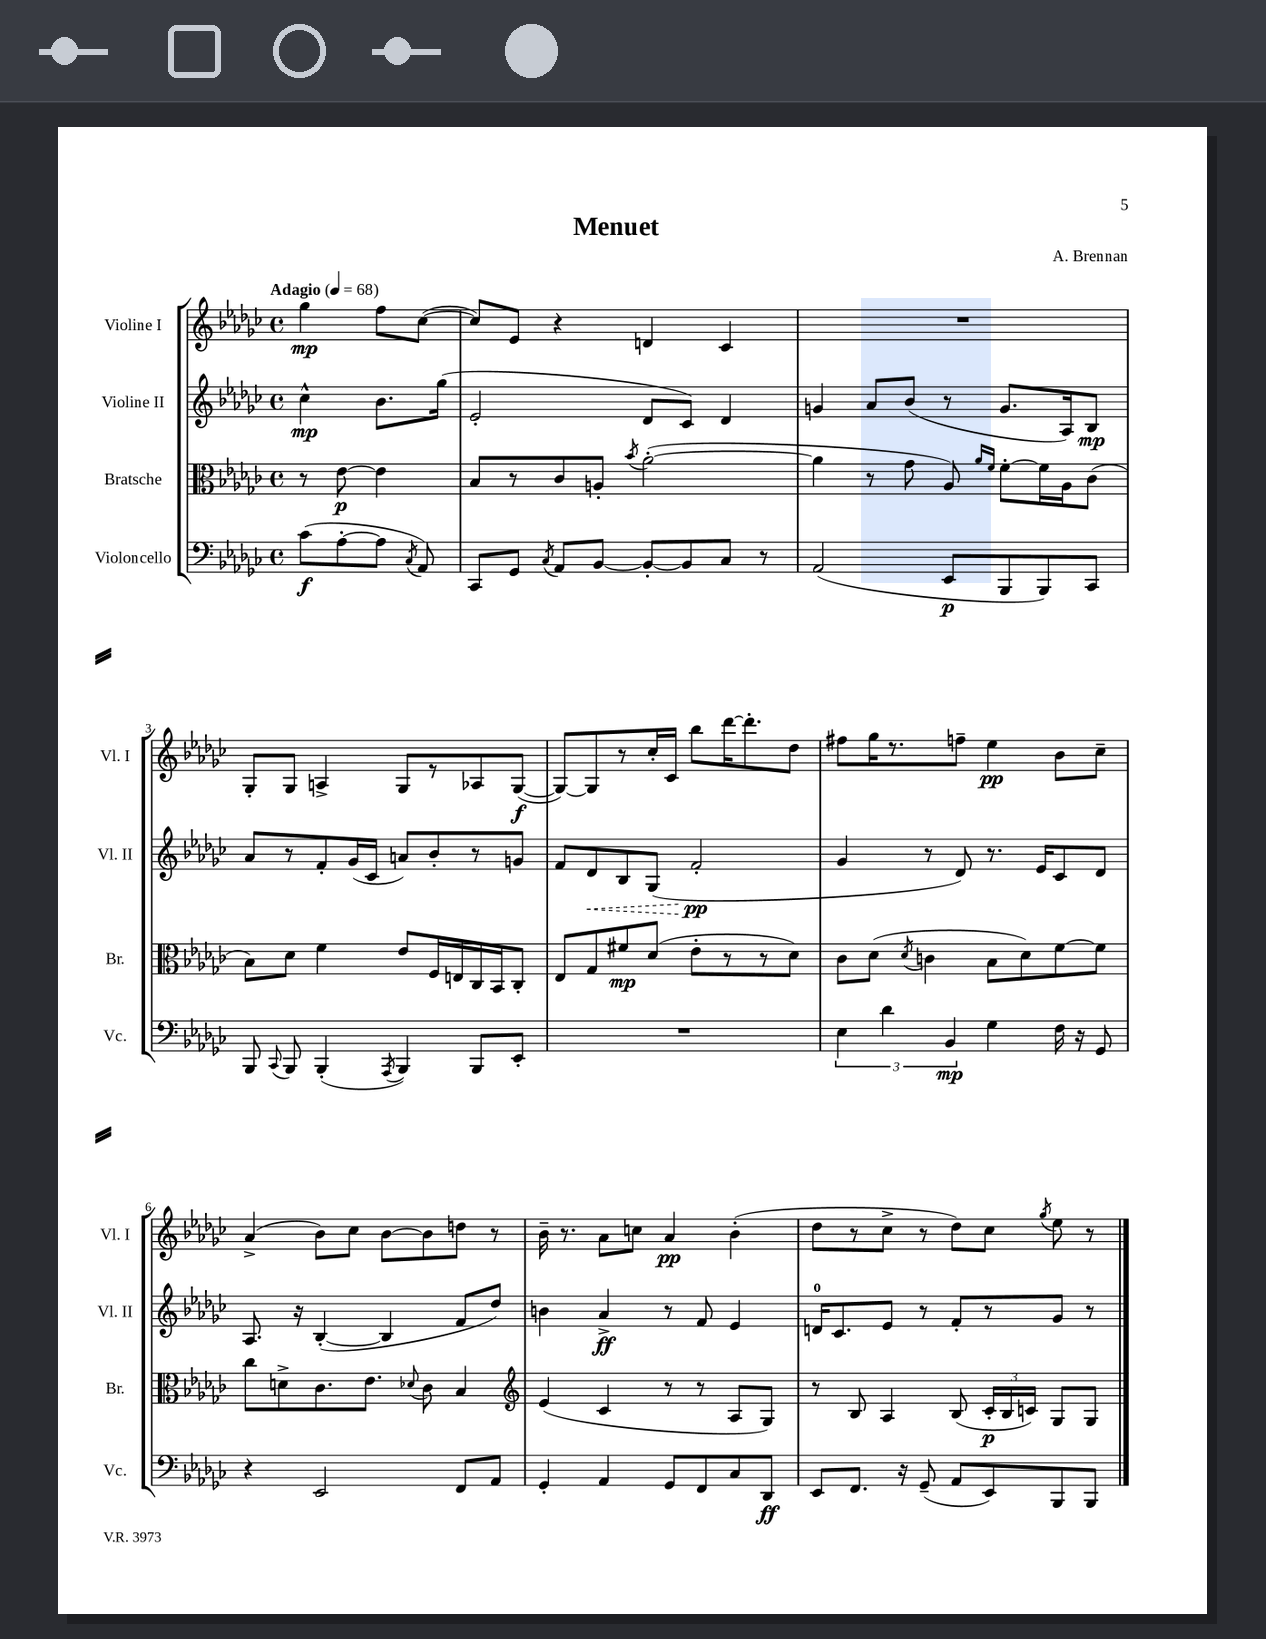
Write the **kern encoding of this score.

**kern	**dynam	**kern	**dynam	**kern	**dynam	**kern	**dynam
*part4	*part4	*part3	*part3	*part2	*part2	*part1	*part1
*staff4	*staff4	*staff3	*staff3	*staff2	*staff2	*staff1	*staff1
*I"Violoncello	*	*I"Bratsche	*	*I"Violine II	*	*I"Violine I	*
*I'Vc.	*	*I'Br.	*	*I'Vl. II	*	*I'Vl. I	*
*clefF4	*	*clefC3	*	*clefG2	*	*clefG2	*
*k[b-e-a-d-g-c-]	*	*k[b-e-a-d-g-c-]	*	*k[b-e-a-d-g-c-]	*	*k[b-e-a-d-g-c-]	*
*M4/4	*	*M4/4	*	*M4/4	*	*M4/4	*
*met(c)	*	*met(c)	*	*met(c)	*	*met(c)	*
*MM68	*	*MM68	*	*MM68	*	*MM68	*
=	=	=	=	=	=	=	=
!	!	!	!	!	!	!LO:TX:a:B:t=Adagio	!
(8c-\L	f	8r	.	4cc-^^\	mp	4gg-\	mp
[8A-'\	.	[8e-\	p	.	.	.	.
8A-\J]	.	4e-\]	.	8.b-\L	.	8ff\L	.
8qC-/	.	.	.	.	.	.	.
8AA-/)	.	.	.	.	.	([8cc-\J	.
.	.	.	.	(16gg-\Jk	.	.	.
=1	=1	=1	=1	=1	=1	=1	=1
8CC-/L	.	8B-/L	.	2e-'/	.	8cc-/L])	.
8GG-/J	.	8r	.	.	.	8e-/J	.
8qC-/	.	.	.	.	.	.	.
8AA-/L	.	8c-/	.	.	.	4r	.
[8BB-/J	.	8An'/J	.	.	.	.	.
.	.	8qb-/	.	.	.	.	.
8BB-'/L_	.	([2a-'\	.	8d-/L	.	4dn/	.
8BB-/]	.	.	.	8c-/J)	.	.	.
8C-/J	.	.	.	4d-/	.	4c-/	.
8r	.	.	.	.	.	.	.
=2	=2	=2	=2	=2	=2	=2	=2
(2AA-/	.	4a-\]	.	4gn/	.	1r	.
.	.	8r	.	8a-/L	.	.	.
.	.	8g-\	.	(8b-/J	.	.	.
8EE-/L	p	8A-/)	.	8r	.	.	.
.	.	16qqa-/LL	.	.	.	.	.
.	.	16qqf/JJ	.	.	.	.	.
8BBB-/	.	[8f'\L	.	8.g/L	.	.	.
8BBB-/)	.	16f\L]	.	.	.	.	.
.	.	16A-\J	.	16A-/k)	.	.	.
8CC-/J	.	(8c-\J	.	8B-/J	mp	.	.
!!LO:LB:g=z
=3	=3	=3	=3	=3	=3	=3	=3
8BBB-/	.	8B-\L)	.	8a-/L	.	8G-'/L	.
8qqCC-/	.	.	.	.	.	.	.
8BBB-/	.	8d-\J	.	8r	.	8G-/J	.
(4BBB-'/	.	4f\	.	8f'/	.	4An^/	.
.	.	.	.	(16g-/L	.	.	.
.	.	.	.	16c-/JJ	.	.	.
8qAAA-/	.	.	.	.	.	.	.
4BBB-/)	.	8e-/L	.	8an/L)	.	8G-/L	.
.	.	16F/L	.	8b-'/	.	8r	.
.	.	16En/	.	.	.	.	.
8BBB-/L	.	16C-/	.	8r	.	8A-X/	.
.	.	16BB-/J	.	.	.	.	.
8EE-'/J	.	8C-'/J	.	8gn/J	.	([8G-/J	f
=4	=4	=4	=4	=4	=4	=4	=4
1r	.	8E-/L	.	8f/L	.	8G-/L_)	.
!	!	!	!	!	!LO:HP:b	!	!
.	.	8G-/	.	8d-/	<	8G-/]	.
.	.	8f#X/	mp	8B-/	.	8r	.
.	.	(8d-/J	.	(8G-/J	.	16cc-'/L	.
.	.	.	.	.	.	16c-/JJ	.
.	.	8e-'\L	.	2f'/	pp	8bb-\L	.
.	.	8r	.	.	.	[16ddd-\K	.
.	.	.	.	.	.	8.ddd-'\]	.
.	.	8r	.	.	.	.	.
.	.	8d-\J)	.	.	.	8dd-\J	.
.	.	.	.	.	[	.	.
=5	=5	=5	=5	=5	=5	=5	=5
6E-\	.	8c-\L	.	4g-/	.	8ff#X\L	.
.	.	(8d-\J	.	.	.	16gg-\K	.
6d-\	.	.	.	.	.	.	.
.	.	.	.	.	.	8.r	.
.	.	8qd-/	.	.	.	.	.
.	.	4cn\	.	8r	.	.	.
6BB-/	mp	.	.	.	.	.	.
.	.	.	.	8d-/)	.	8ffn~\J	.
4G-\	.	8B-\L	.	8.r	.	4ee-\	pp
.	.	8d-\)	.	.	.	.	.
.	.	.	.	16e-/KL	.	.	.
16F\	.	[8f\	.	8c-/	.	8b-\L	.
16r	.	.	.	.	.	.	.
8GG-/	.	8f\J]	.	8d-/J	.	8cc-~\J	.
!!LO:LB:g=z
=6	=6	=6	=6	=6	=6	=6	=6
4r	.	8cc-\L	.	8.A-/	.	(4a-^/	.
.	.	8dn^\	.	.	.	.	.
.	.	.	.	16r	.	.	.
2EE-/	.	8.c-\	.	([4B-'/	.	8b-\L)	.
.	.	.	.	.	.	8cc-\J	.
.	.	8.e-\J	.	.	.	.	.
.	.	.	.	4B-/]	.	[8b-\L	.
.	.	8qqd-X/	.	.	.	.	.
.	.	8c-\	.	.	.	8b-\]	.
8FF/L	.	4B-/	.	8f/L	.	8ddn\J	.
8AA-/J	.	.	.	8dd-/J)	.	8r	.
=7	=7	=7	=7	=7	=7	=7	=7
*	*	*clefG2	*	*	*	*	*
4GG-'/	.	(4e-/	.	4bn\	.	16b-~\	.
.	.	.	.	.	.	8.r	.
4AA-/	.	4c-/	.	4a-^/	ff	8a-\L	.
.	.	.	.	.	.	8ccn\J	.
8GG-/L	.	8r	.	8r	.	4a-/	pp
8FF/	.	8r	.	8f/	.	.	.
8C-/	.	8A-/L	.	4e-/	.	(4b-'\	.
8DD-/J	ff	8G-/J)	.	.	.	.	.
=8	=8	=8	=8	=8	=8	=8	=8
8EE-/L	.	8r	.	16dn/KL	.	8dd-\L	.
.	.	.	.	8.c-/	.	.	.
8.FF/J	.	8B-/	.	.	.	8r	.
.	.	4A-/	.	8e-/J	.	8cc-^\J	.
16r	.	.	.	.	.	.	.
(8GG-~/	.	.	.	8r	.	8r	.
8AA-/L	.	(8B-/	.	8f'/L	.	8dd-\L)	.
8EE-/)	.	24c-'/LL	p	8r	.	8cc-\J	.
.	.	24B-/	.	.	.	.	.
.	.	24cn/JJ)	.	.	.	.	.
.	.	.	.	.	.	8qgg-/	.
8BBB-/	.	8G-/L	.	8g-/J	.	8ee-\	.
8BBB-/J	.	8G-/J	.	8r	.	8r	.
==	==	==	==	==	==	==	==
*-	*-	*-	*-	*-	*-	*-	*-
